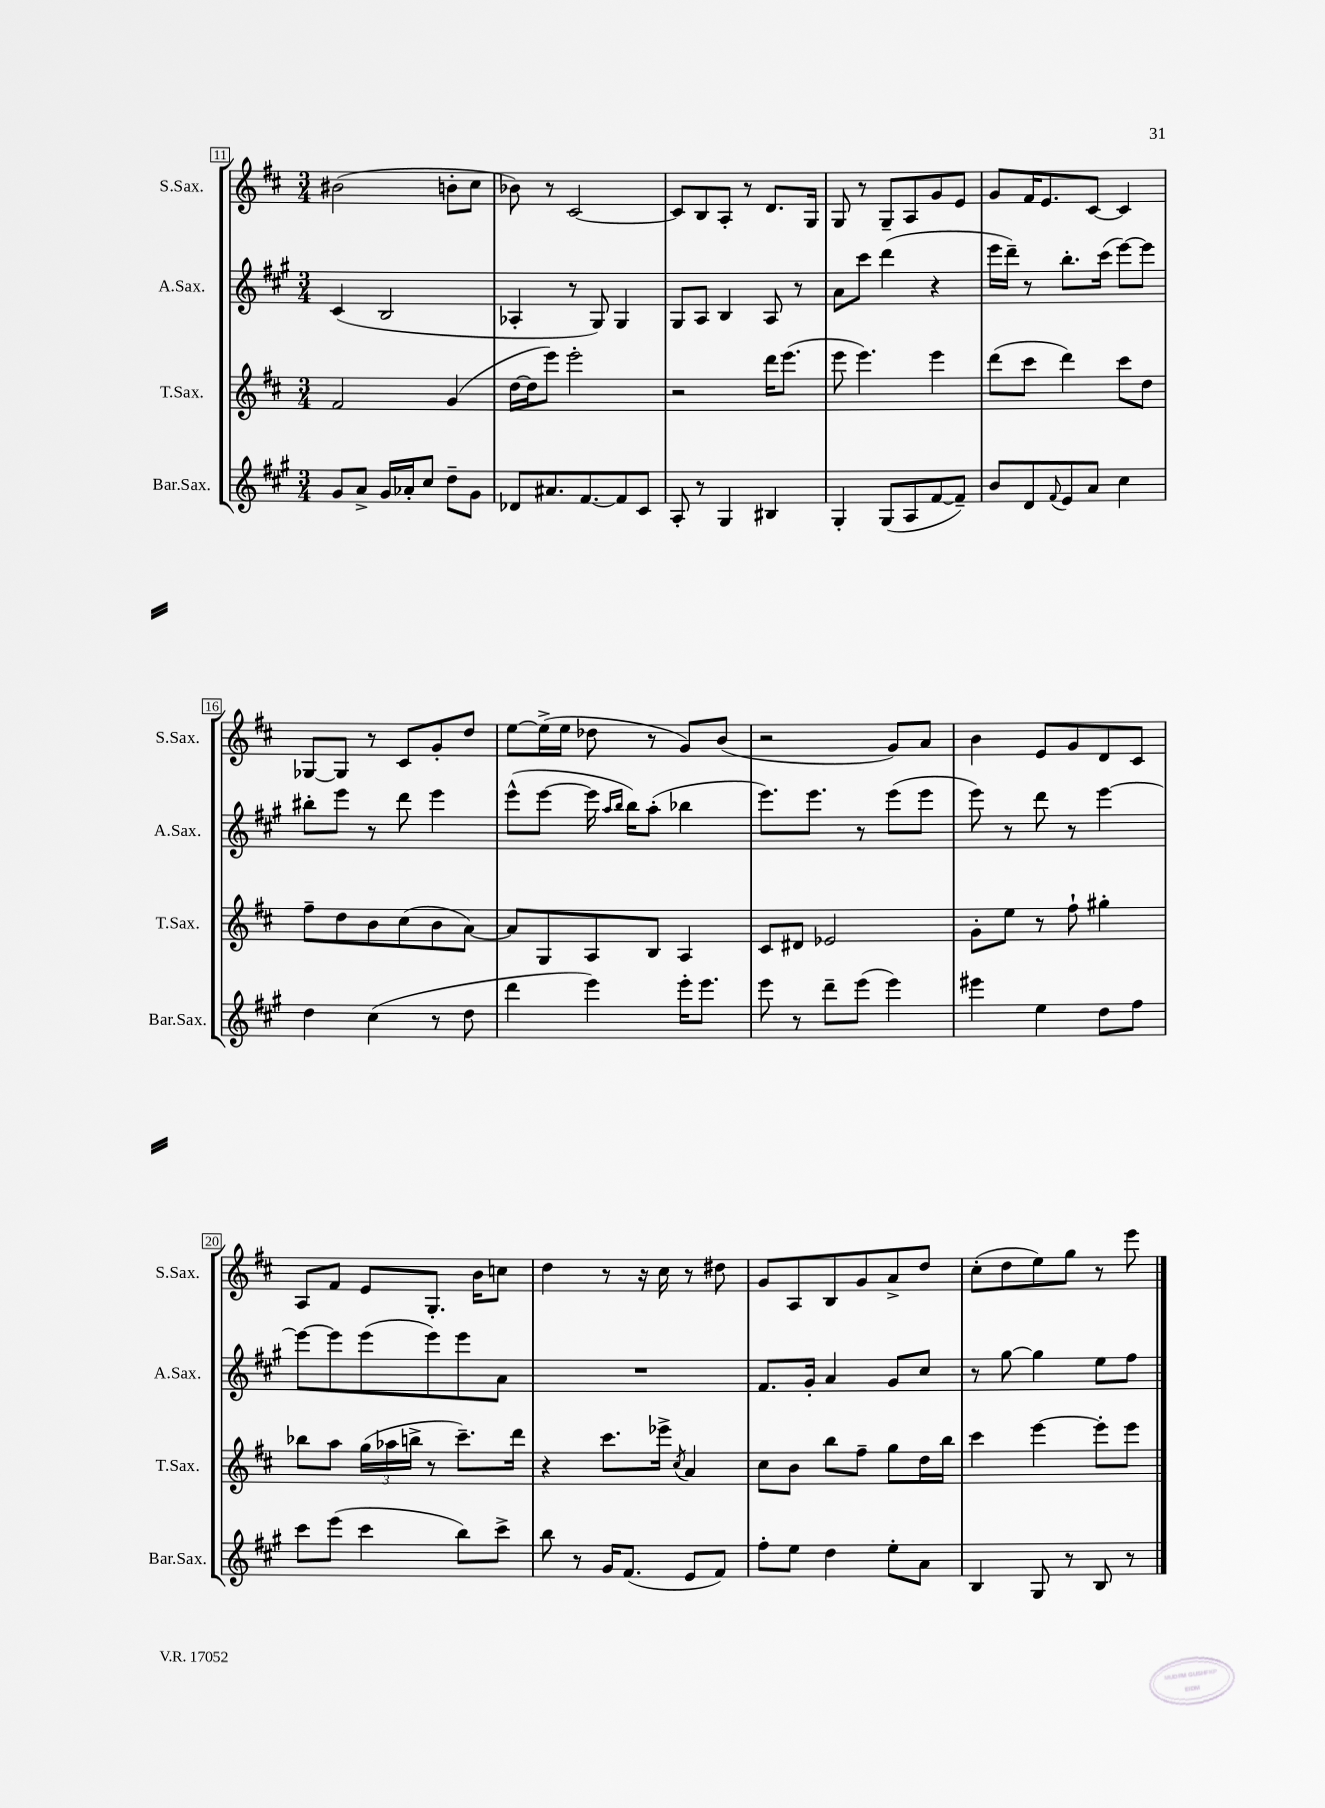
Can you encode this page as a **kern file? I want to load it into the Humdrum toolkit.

**kern	**kern	**kern	**kern
*part4	*part3	*part2	*part1
*staff4	*staff3	*staff2	*staff1
*I"Bar.Sax.	*I"T.Sax.	*I"A.Sax.	*I"S.Sax.
*I'Bar.Sax.	*I'T.Sax.	*I'A.Sax.	*I'S.Sax.
*clefG2	*clefG2	*clefG2	*clefG2
*k[f#c#g#]	*k[f#c#]	*k[f#c#g#]	*k[f#c#]
*M3/4	*M3/4	*M3/4	*M3/4
=11	=11	=11	=11
8g#/L	2f#/	(4c#/	(2b#X\
8a^/J	.	.	.
16g#/LL	.	2B/	.
16a-X'/J	.	.	.
8cc#/J	.	.	.
8dd~\L	(4g/	.	8bn'\L
8g#\J	.	.	8cc#\J
=12	=12	=12	=12
8d-X/L	[16dd\LL	4A-X'/	8b-X\)
.	16dd\J]	.	.
8.a#X/	8eee\J)	.	8r
.	2eee'\	8r	[2c#/
[8.f#/	.	.	.
.	.	8G#/)	.
8f#/]	.	4G#/	.
8c#/J	.	.	.
=13	=13	=13	=13
8A'/	2r	8G#/L	8c#/L]
8r	.	8A/J	8B/
4G#/	.	4B/	8A'/J
.	.	.	8r
4B#X/	16ddd\KL	8A/	8.d/L
.	(8.eee\J	.	.
.	.	8r	.
.	.	.	16G/Jk
=14	=14	=14	=14
4G#'/	8eee\	8a\L	8G/
.	4.eee\)	8ccc#\J	8r
(8G#/L	.	(4ddd\	8G~/L
8A/	.	.	8A/
[8f#/	4eee\	4r	8g/
8f#~/J])	.	.	8e/J
=15	=15	=15	=15
8b/L	(8ddd\L	16eee\LL	8g/L
.	.	16ddd~\JJ)	.
8d/	8ccc#\J	8r	16f#/K
.	.	.	8.e/
8qqf#/	.	.	.
8e/	4ddd\)	8.bb'\L	.
8a/J	.	.	[8c#/J
.	.	(16ccc#\Jk	.
4cc#\	8ccc#\L	[8eee\L)	4c#/]
.	8dd\J	8eee\J]	.
!!LO:LB:g=z
=16	=16	=16	=16
4dd\	8ff#~\L	8bb#X'\L	[8G-X/L
.	8dd\	8eee\J	8G-/J]
(4cc#\	8b\	8r	8r
.	(8cc#\	8ddd\	8c#/L
8r	8b\	4eee\	8g'/
8dd\	[8a\J)	.	8dd/J
=17	=17	=17	=17
4ddd\	8a/L]	(8eee^^\L	[8ee\L
.	8G/	[8eee\J	(16ee^\L]
.	.	.	16ee\JJ
4eee\)	8A/	16eee\]	8dd-X\
.	.	16qqaa/LL	.
.	.	16qqbb/JJ	.
.	.	16bb\KL)	.
.	8B/J	(8aa'\J	8r
16eee'\KL	4A/	4bb-X\	8g/L)
8.eee\J	.	.	.
.	.	.	(8b/J
=18	=18	=18	=18
8eee\	8c#/L	8.eee\L)	2r
8r	8d#X/J	.	.
.	.	8.eee\J	.
8ddd~\L	2e-X/	.	.
(8eee\J	.	8r	.
4eee\)	.	(8eee\L	8g/L)
.	.	8eee\J	8a/J
=19	=19	=19	=19
4eee#X\	8g'\L	8eee\)	4b\
.	8ee\J	8r	.
4ee\	8r	8ddd\	8e/L
.	8ff#`\	8r	8g/
8dd\L	4gg#X'\	[4eee\	8d/
8ff#\J	.	.	8c#/J
!!LO:LB:g=z
=20	=20	=20	=20
8ccc#\L	8bb-X\L	8eee\L_	8A/L
(8eee\J	8aa\J	8eee\]	8f#/J
4ccc#\	(24gg\LL	(8eee\	8e/L
.	24aa-X\	.	.
.	24bbn^\JJ	.	.
.	8r	8eee\)	8.G'/J
8bb\L)	8.ccc#~\L)	8eee\	.
.	.	.	16b\KL
8ccc#^\J	.	8a\J	8ccn\J
.	16ddd\Jk	.	.
=21	=21	=21	=21
8bb\	4r	2.r	4dd\
8r	.	.	.
16g#/KL	8.ccc#\L	.	8r
(8.f#/J	.	.	.
.	.	.	16r
.	16eee-X^\Jk	.	16cc#\
.	8qcc#/	.	.
8e/L	4a/	.	8r
8f#/J)	.	.	8dd#X\
=22	=22	=22	=22
8ff#'\L	8cc#\L	8.f#/L	8g/L
8ee\J	8b\J	.	8A/
.	.	16g#'/Jk	.
4dd\	8bb\L	4a/	8B/
.	8ff#~\J	.	8g/
8ee'\L	8gg\L	8g#/L	8a^/
8a\J	16dd\L	8cc#/J	8dd/J
.	16bb\JJ	.	.
=23	=23	=23	=23
4B/	4ccc#\	8r	(8cc#'\L
.	.	[8gg#\	8dd\
8G#/	[4eee\	4gg#\]	8ee\)
8r	.	.	8gg\J
8B/	8eee'\L]	8ee\L	8r
8r	8eee\J	8ff#\J	8eee\
==	==	==	==
*-	*-	*-	*-
